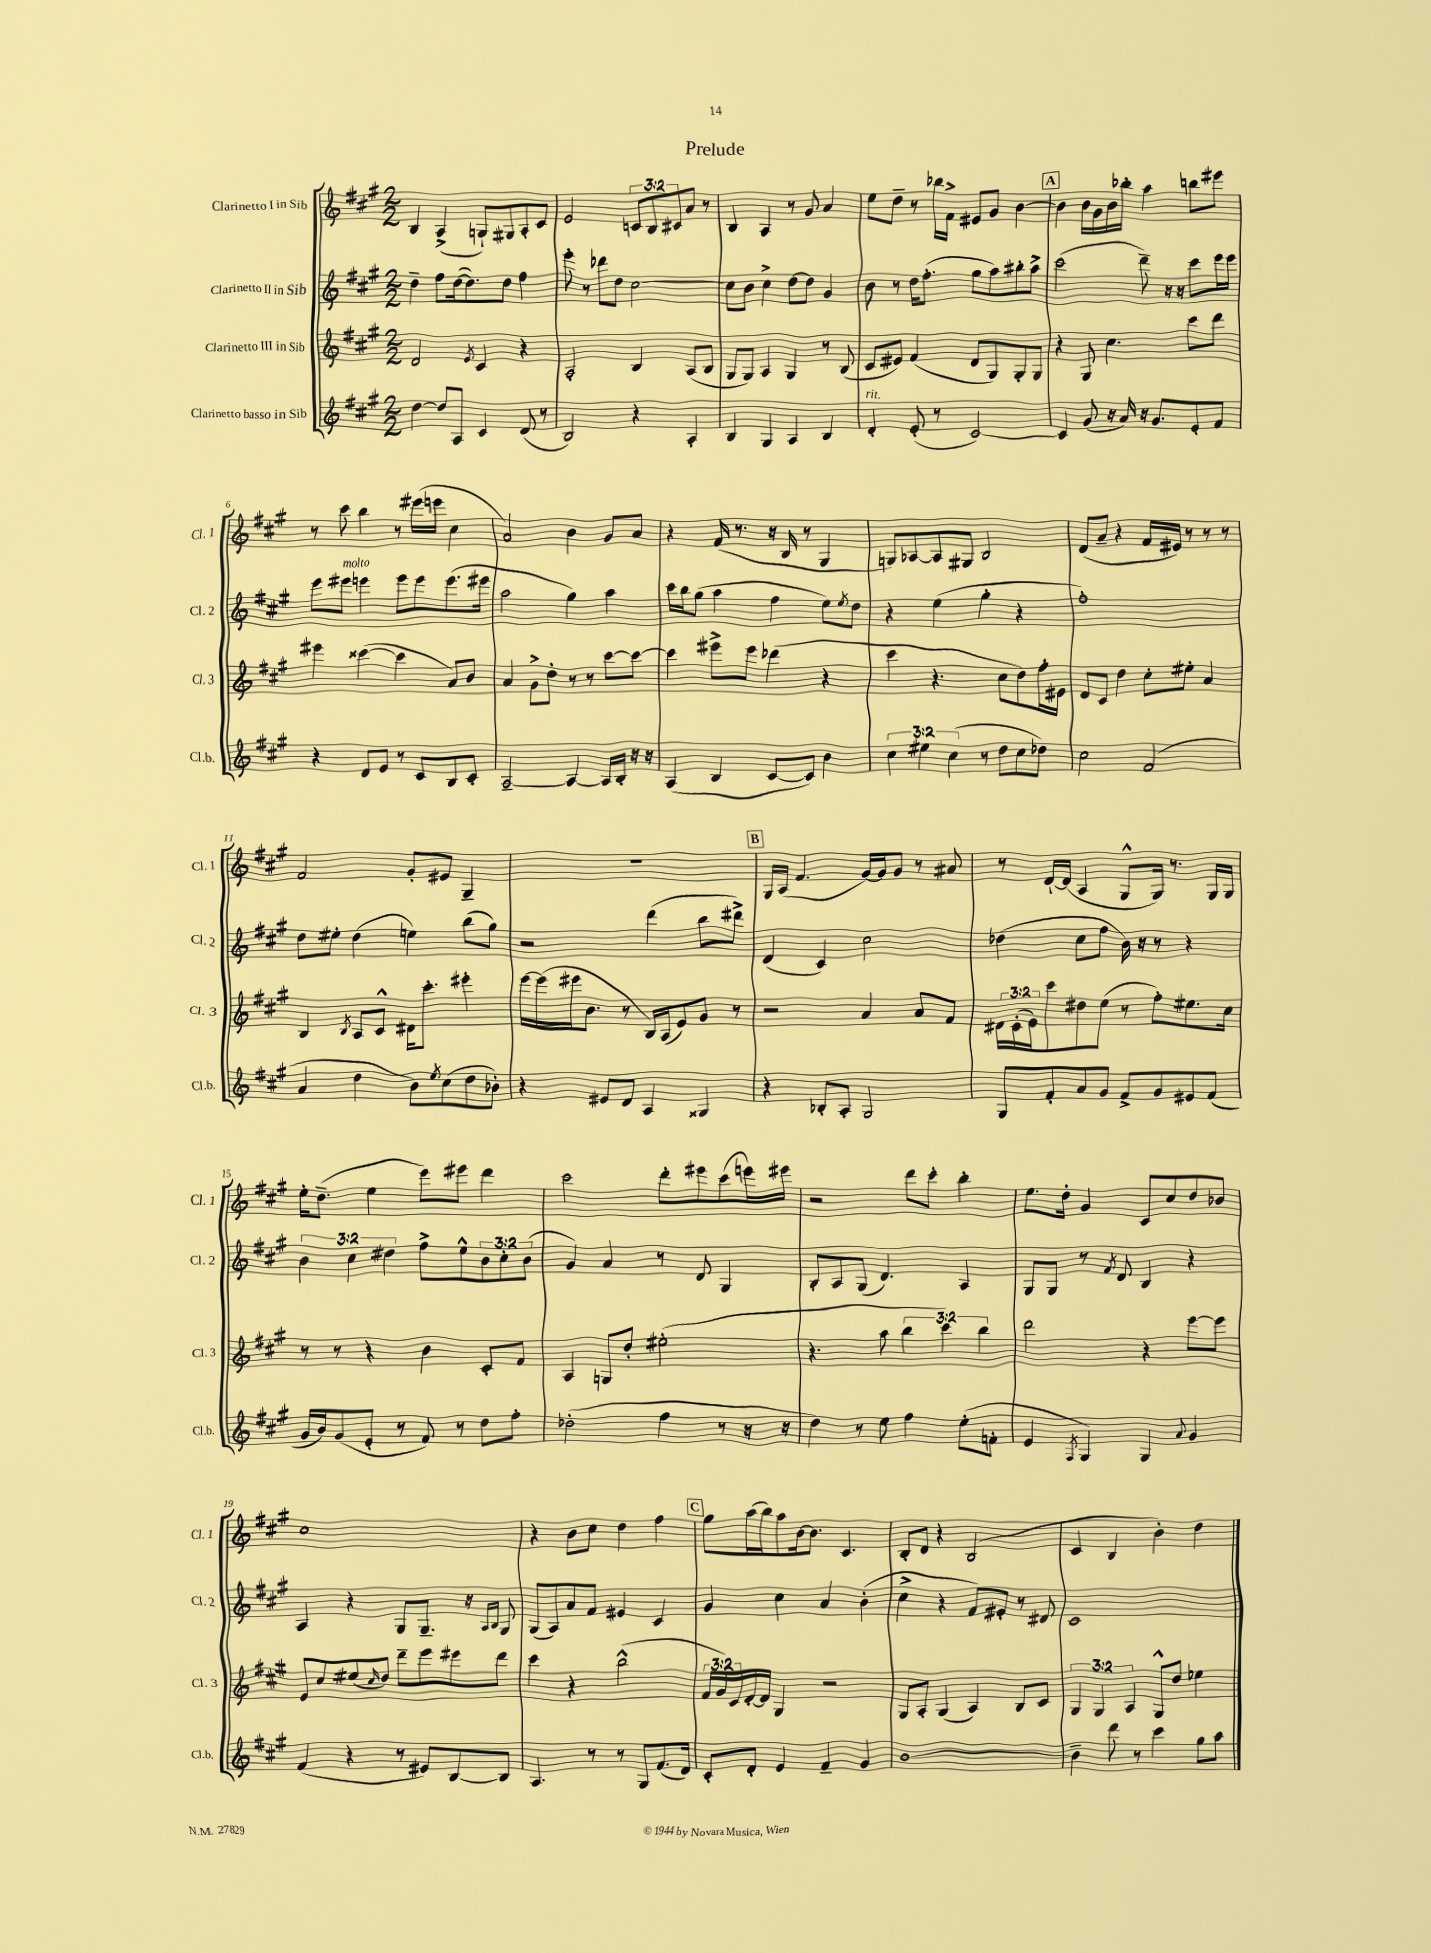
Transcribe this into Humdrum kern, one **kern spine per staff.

**kern	**kern	**kern	**kern
*staff4	*staff3	*staff2	*staff1
*clefG2	*clefG2	*clefG2	*clefG2
*k[f#c#g#]	*k[f#c#g#]	*k[f#c#g#]	*k[f#c#g#]
*M2/2	*M2/2	*M2/2	*M2/2
[4dd	2d	4dd~	4B
8dd]	.	8ff#	(4A^
8A	.	([16dd	.
.	.	8.dd])	.
.	8qe	.	.
4c#	4c#	.	8G`)
.	.	8dd	8G#
(8d	4r	4ff#	8A'
8r	.	.	8c#
=	=	=	=
2B)	2A'	8eee'	2e
.	.	8r	.
.	.	8ddd-	.
.	.	8dd	.
4r	4B	[2cc#	12c
.	.	.	12B
.	.	.	12c#
4A'	(8A	.	8a
.	8B	.	8r
=	=	=	=
4B	8G#	8cc#]	4B
.	8G#)	8b	.
4G#	4A	4cc#^	4A
4A	4G#	[8dd	8r
.	.	8dd]	8g#
4B	8r	4g#	4a
.	(8B	.	.
=	=	=	=
4d'	8c#	8b	8ee
.	8e#)	8r	8dd~
(8e'	(4f#	16dd	8r
.	.	(8.ff#'	.
8r	.	.	16bb-
.	.	.	16f#^
[2c#)	8d	8gg#	8e#
.	8G#)	8aa)	8g#
.	8G#'	8bb#'	[4b
.	8G#	8aa^	.
=	=	=	=
4c#]	4r	(2ccc#	4b]
(8g#	8G#	.	16b
.	.	.	16g#
16r	4.cc#	.	16b
16a)	.	.	16bb-'
16r	.	8ddd~)	4aa
8.g#	.	.	.
.	.	16r	.
.	.	16r	.
8e'	8ccc#	8ccc#	8bb
8f#	8ddd	16eee	8eee#
.	.	16eee	.
=	=	=	=
4r	4eee#	8eee	8r
.	.	8eee#	8ccc#
8d	([4ccc##	4eee	4bb
8e	.	.	.
8r	4ccc##]	8eee	8r
8c#	.	8eee	(16eee#
.	.	.	16eee
8B	8a)	(8.eee	4cc#
8c#'	8b	.	.
.	.	16eee#	.
=	=	=	=
[2A~	4a	2aa	2a)
.	8g#^	.	.
.	8dd'	.	.
4A_	8r	4gg#)	4b
.	8r	.	.
16A]	[8ccc#	4aa	8g#
16B'	.	.	.
16r	8ccc#_	.	8a
16r	.	.	.
=	=	=	=
(4A	4ccc#]	16ccc#	4r
.	.	16bb	.
.	.	(8gg#	.
4B	8eee#^	4aa	(16f#
.	.	.	8.r
.	8eee#	.	.
[8c#	(4ddd-	4ff#	16r
.	.	.	16B
8c#])	.	.	8r
4b	4r	8ee)	4G#
.	.	8qee	.
.	.	8dd	.
=	=	=	=
6cc#	4ccc#	4r	8G)
.	.	.	[8A-
6ee#	.	.	.
.	4.r	(4ee	8A-]
(6cc#	.	.	.
.	.	.	8G#
8r	.	4gg#'	2B
8dd	8cc#	.	.
8cc#	8dd)	4r	.
8dd-)	16ff#'	.	.
.	16e#	.	.
=	=	=	=
2cc#	8d	1ff#')	(8d
.	8c#	.	8a~
.	4dd	.	4r
(2f#	8cc#'	.	16f#
.	.	.	16e#)
.	8ee#'	.	8r
.	4a	.	8r
.	.	.	8r
=	=	=	=
4a	4B	8dd	2f#
.	.	8ee#'	.
.	8qB	.	.
4dd	8A	(4dd	.
.	8c#^^	.	.
8b)	16d#	4ee)	8g#'
.	8.ccc#'	.	.
8qee	.	.	.
(8cc#	.	.	8e#
8dd	4eee#'	(8bb	4G#~
8b-')	.	8gg#)	.
=	=	=	=
4r	[16eee	2r	1r
.	(16eee]	.	.
.	16eee#	.	.
.	8.b	.	.
8e#	.	.	.
8d	8r	.	.
4A	16B)	(4ddd	.
.	(16A	.	.
.	8e)	.	.
4G##	8g#	8bb	.
.	8r	8ddd#^)	.
=	=	=	=
4r	2r	(4d	16G#
.	.	.	(16A
.	.	.	4.f#
8B-'	.	4c#)	.
8A'	.	.	.
2G#	4a	2cc#	[16g#)
.	.	.	16g#]
.	.	.	8g#
.	8a	.	8r
.	8f#	.	8a#
=	=	=	=
8G#	24d#	(4dd-	8r
.	(24c#'	.	.
.	24e)	.	.
8f#'	8ccc#	.	[16d`
.	.	.	(16d]
8a	8dd#	8cc#	4A
8g#	(8ee	8ff#	.
8f#^	8r	16b)	8G#^^
.	.	16r	.
8g#	8ff#')	8r	16G#)
.	.	.	8.r
8e#	8.ee#	4r	.
(8f#	.	.	16G#
.	16cc#	.	16G#
=	=	=	=
16g#	8r	6b	16ee'
16b)	.	.	(8.dd~
(8g#	8r	.	.
.	.	6cc#	.
8e'	4r	.	4ee
.	.	6dd#	.
8r	.	.	.
8f#)	4b	8ff#^	8eee)
8r	.	8ee^^	8eee#
8dd	8c#'	12b	4ddd
.	.	12cc#'	.
8ff#'	8f#	.	.
.	.	(12b	.
=	=	=	=
(2dd-'	4A	4g#)	2ccc#
.	8G	4a	.
.	8dd'	.	.
4ff#	(2ee#'	8r	8ddd'
.	.	8d	8eee#
8r	.	4G#	(8ccc#
16r	.	.	16eee)
16r	.	.	16eee#
=	=	=	=
4dd)	4.r	8B'	2r
.	.	8A	.
8r	.	(8G#	.
8ee	8aa	4.d)	.
4ff#	6bb	.	8ddd
.	.	.	8ccc#'
.	6ccc#)	.	.
(8ee'	.	4A	4bb'
.	6bb	.	.
8f'	.	.	.
=	=	=	=
4e	2ddd	8G#	8.ee
.	.	8G#	.
.	.	.	16dd'
8qF#	.	.	.
4G#)	.	8r	4g#
.	.	8qf#	.
.	.	8d	.
4G#	4r	4B	8c#
.	.	.	8cc#
8qqa	.	.	.
4g#	[8eee	4r	8dd
.	8eee]	.	8b-
=	=	=	=
(4f#	8e	4A	1cc#
.	8cc#	.	.
4r	(8ee#	4r	.
.	16qqcc#	.	.
.	8dd)	.	.
8r	8ddd~	8G#	.
8e#)	8eee	8.G#~	.
[8B	8eee#	.	.
.	.	16r	.
.	.	16qqA	.
.	.	16qqB	.
8B]	8ddd	8G#	.
=	=	=	=
4.A	4ccc#	(8G#	4r
.	.	8A)	.
.	4r	8a	8b
8r	.	8f#	8cc#
8r	(2bb^^	4e#	4dd
8G#	.	.	.
(8.f#	.	4c#	4ff#
16d)	.	.	.
=	=	=	=
8c#'	24f#	4g#	8gg#
.	24g#)	.	.
.	24c#	.	.
8d'	[16d'	.	(16aa
.	16d]	.	16bb)
4e	4G#	4cc#	8aa
.	.	.	[16b
.	.	.	8.b]
4f#~	2r	4a	.
.	.	.	4.c#
4g#	.	(4b'	.
=	=	=	=
[1b	8G#	4cc#^	8B'
.	8A'	.	8d
.	(4G#	4r	4r
.	4A)	8f#)	(2B
.	.	8e#'	.
.	8B	8r	.
.	8c#	8d#	.
=	=	=	=
4b~]	6G#	1c#	4c#
.	6G#	.	.
8ddd	.	.	4B
.	6A	.	.
8r	.	.	.
4ccc#	8G#^^	.	4b')
.	8dd	.	.
8gg#	4ee-	.	4dd
8aa	.	.	.
==	==	==	==
*-	*-	*-	*-
